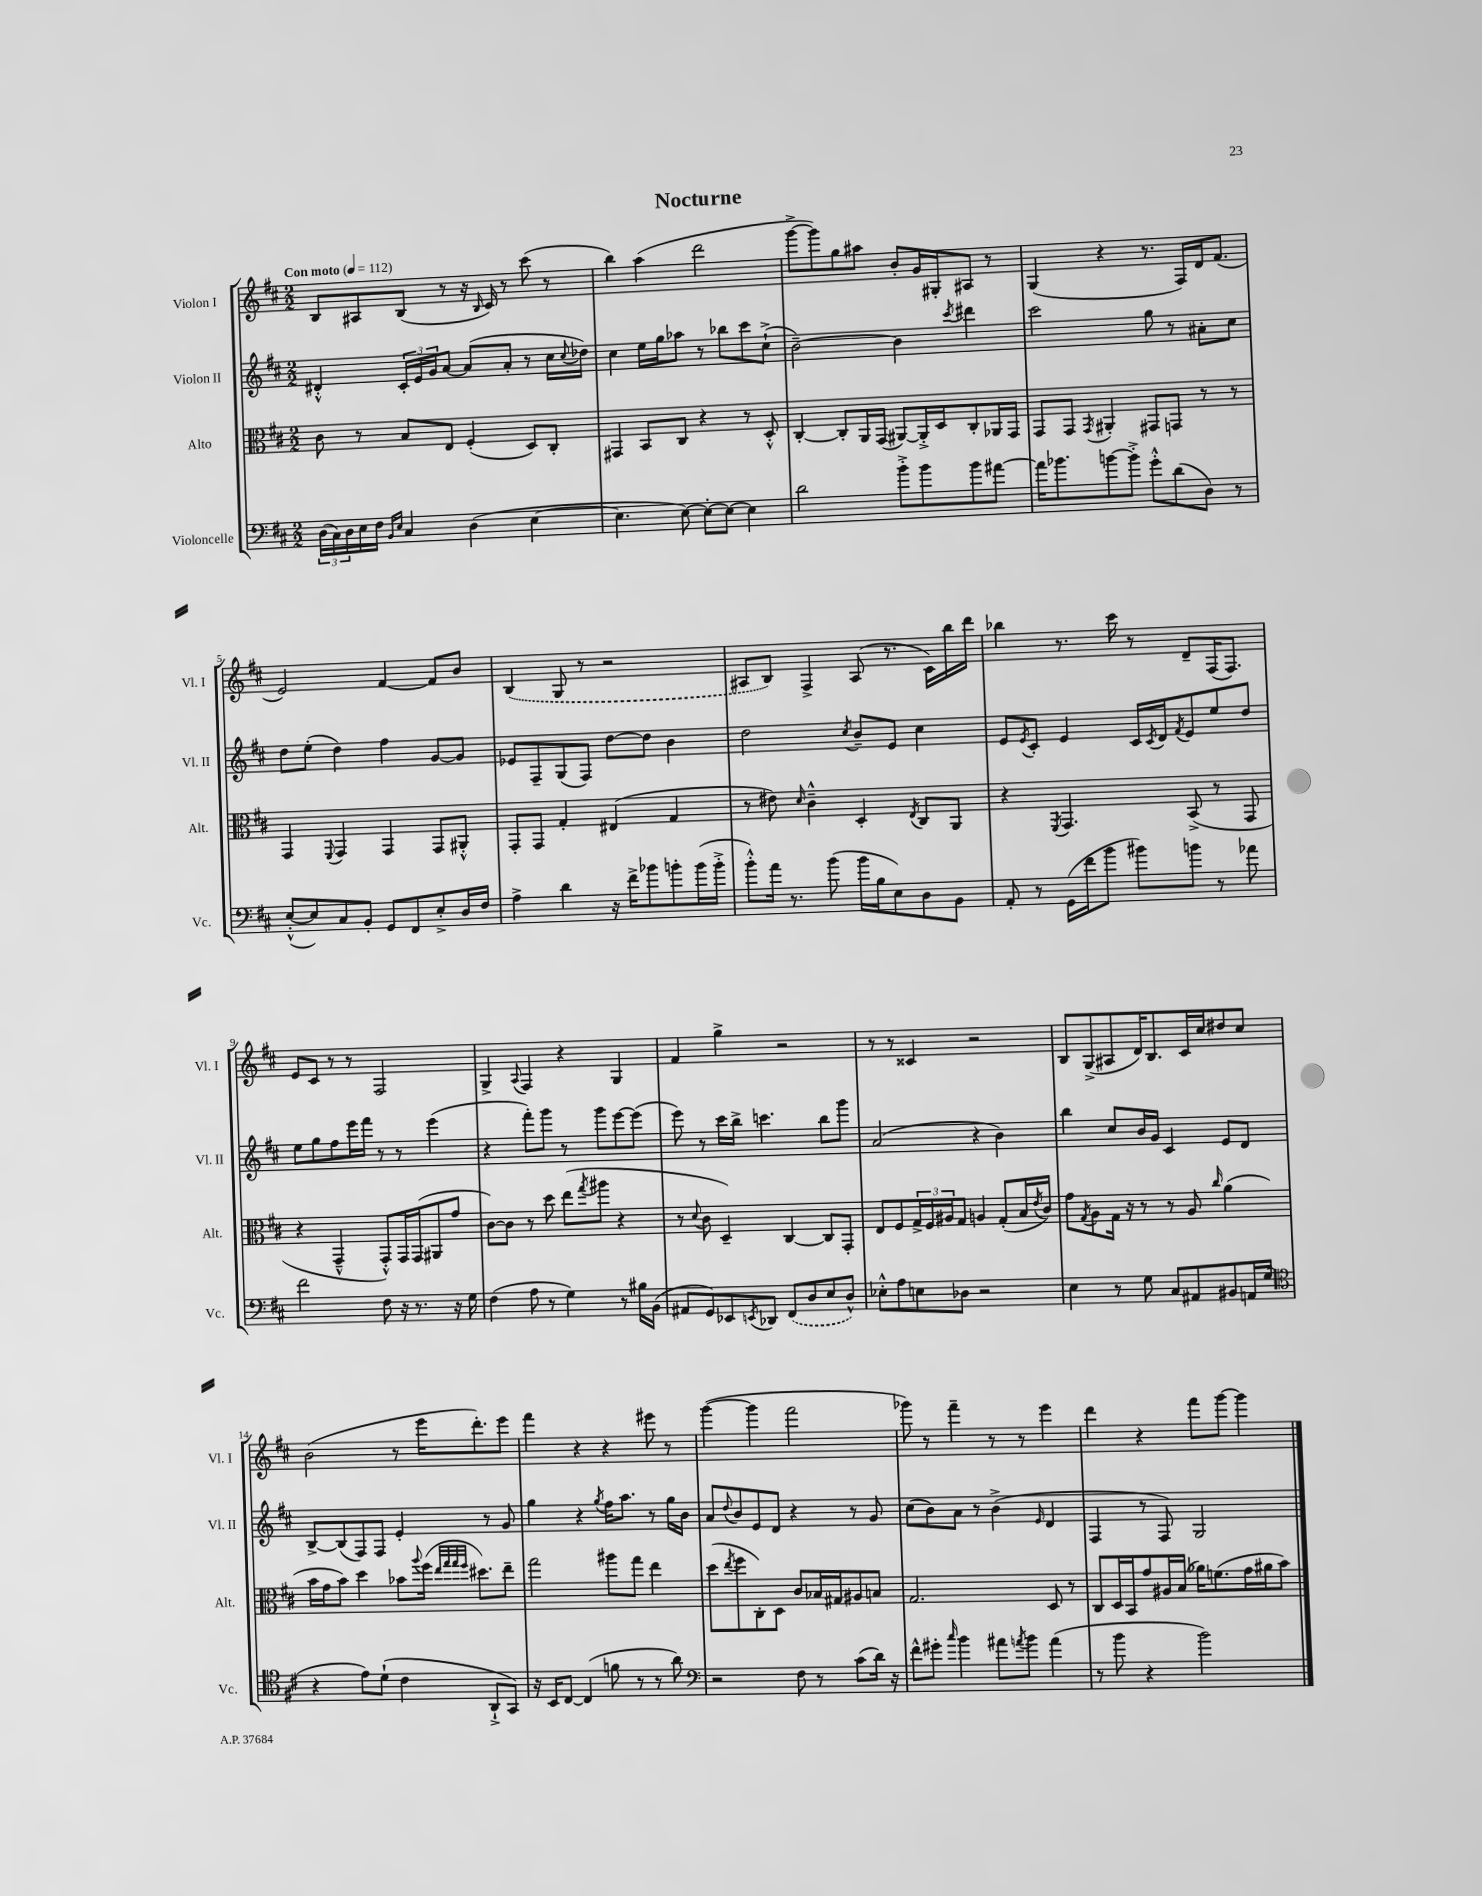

**kern	**kern	**kern	**kern
*part4	*part3	*part2	*part1
*staff4	*staff3	*staff2	*staff1
*I"Violoncelle	*I"Alto	*I"Violon II	*I"Violon I
*I'Vc.	*I'Alt.	*I'Vl. II	*I'Vl. I
*clefF4	*clefC3	*clefG2	*clefG2
*k[f#c#]	*k[f#c#]	*k[f#c#]	*k[f#c#]
*M2/2	*M2/2	*M2/2	*M2/2
*MM112	*MM112	*MM112	*MM112
=1	=1	=1	=1
!	!	!	!LO:TX:a:B:t=Con moto
(24D\LL	8c#\	4d#X'^^/	8B/L
24C#\)	.	.	.
24D\	.	.	.
16E\	8r	.	8A#X/
16F#\JJ	.	.	.
16qqBB/LL	.	.	.
16qqE/JJ	.	.	.
4C#/	8B/L	24c#'/LL	(8B/J
.	.	24e/	.
.	.	24g/J	.
.	8E/J	[8a/J	8r
(4D\	(4F#'/	(8a/L]	16r
.	.	.	16qqB/
.	.	.	16c#/)
.	.	8a'/J	8r
[4E\	8D/L)	8r	(8ccc#\
.	8C#'/J	16cc#\LL	8r
.	.	8qqcc#/	.
.	.	16dd-X\JJ)	.
=2	=2	=2	=2
4.E\]	4GG#X/	4cc#\	4bb\)
.	8BB/L	16ee\LL	(4aa\
.	.	16gg\J	.
[8E\)	8C#/J	8aa-X\J	.
8E'\L_	4r	8r	2ddd\
8E\J_	.	8bb-X\L	.
4E\]	8r	8ccc#\	.
.	8D'^^/	(8cc#`^\J	.
=3	=3	=3	=3
2d\	[4C#'/	[2b~\)	[8ggg^\L
.	.	.	8ggg\])
.	8C#'/L]	.	8gg\
.	16AA/L	.	8aa#X\J
.	(16GG/JJ	.	.
8b'^\L	[8AA#X/L)	4b\]	8b'/L
8b\	16AA#'^/L]	.	16g/L
.	16D/J	.	16G#X'/J
.	.	8qccc#/	.
8b\	8C#'/	4ddd#X\	8A#X/J
[8a#X\J	16AA-X/L	.	8r
.	16GG/JJ	.	.
=4	=4	=4	=4
16a#\KL]	8GG/L	2ccc#\	(4G/
8.b-X\	.	.	.
.	8GG/J	.	.
.	8qGG/	.	.
[8bn\	4AA#X'/	.	4r
8b'^\J]	.	.	.
8g'^^\L	8GG#X/L	8gg\	8.r
(8d\	8GGn/J	8r	.
.	.	.	16F#/LL)
8D\J)	8r	8a#X'\L	16d/J
.	.	.	(8.f#/J
8r	8r	8cc#\J	.
!!LO:LB:g=z
=5	=5	=5	=5
([8E'^^/L	4GG/	8dd\L	2e/)
8E/])	.	(8ee'\J	.
.	8qqFF#/	.	.
8C#/	4GG/	4dd\)	.
8BB'/J	.	.	.
8GG/L	4GG/	4ff#\	[4f#/
8FF#/	.	.	.
8E'^/	8GG/L	[8g/L	8f#/L]
16D/L	8AA#X'^^/J	8g/J]	8b/J
16F#/JJ	.	.	.
=6	=6	=6	=6
4A^\	8GG'/L	8e-X/L	(4B/
.	8GG/J	8F#~/	.
4d\	4G'/	(8G/	8G/
.	.	8F#/J)	8r
16r	(4E#X/	[8dd\L	2r
16f#^\KL	.	.	.
8b-X\	.	8dd\J]	.
8bn'\	4G/	4b\	.
(16b\L	.	.	.
16b'^\JJ	.	.	.
=7	=7	=7	=7
8b'^^\L)	8r	2dd\	8A#X/L
16a\Jk	8e#X\)	.	8B/J)
8.r	.	.	.
.	16qqd/	.	.
.	4c#~^^\	.	4F#^/
(8b\	.	.	.
.	.	8qcc#/	.
16b\LL	4D'/	8b~/L	(8A#/
16B\J	.	.	.
8E\)	.	8e/J	8.r
.	8qE/	.	.
8D\	8C#/L	4cc#\	.
.	.	.	16c#\LL)
8BB\J	8AA/J	.	16bb\
.	.	.	16ddd\JJ
=8	=8	=8	=8
8AA'/	4r	8e/L	4bb-X\
.	.	8qe/	.
8r	.	8c#'/J	.
.	8qFF#/	.	.
(16GG\LL	4.GG/	4e/	8.r
16f#\J	.	.	.
8b\J	.	.	.
.	.	.	16ccc#\
8b#X\L)	.	16c#/LL	8r
.	.	8qc#/	.
.	.	16d/J	.
.	.	8qf#/	.
8bn\J	(8BB^/	8e/	8d~/L
8r	8r	8ee/	(16F#/K
.	.	.	8.F#/J)
8a-X\	8GG/	8dd/J	.
!!LO:LB:g=z
=9	=9	=9	=9
2f#\	4r	8ee\L	8e/L
.	.	8gg\	8c#/J
.	4GG~^^/	8ff#\	8r
.	.	16eee\L	8r
.	.	16fff#\JJ	.
8F#\	8GG'^^/L)	8r	2F#/
16r	16GG/L	8r	.
8.r	(16GG/J	.	.
.	8AA#X/	(4eee\	.
16r	8g/J	.	.
16G\	.	.	.
=10	=10	=10	=10
(4F#\	[8c#\L)	4r	4G^/
.	8c#\J]	.	.
.	.	.	8qqA/
8A\	8r	8fff#'\L)	4F#/
8r	8dd\	8ggg\J	.
4G\)	(8ee\L	8r	4r
.	8qgg/	.	.
.	8aa#X\J	8ggg\L	.
8r	4r	[8eee\	4G/
16B#X\LL	.	(8eee\J]	.
(16BB\JJ	.	.	.
=11	=11	=11	=11
8AA#X/L	8r	8eee\)	4f#/
.	8qqd/	.	.
8GG/)	8c#\	8r	.
8EE-X/	4D~/)	16ccc#\LL	4gg^\
.	.	16bb^\JJ	.
8qEEn/	.	.	.
8DD-X/J	.	4.cccn\	.
(8FF#/L	[4C#/	.	2r
8D/	.	.	.
8E/	8C#/L]	8bb\L	.
8D^^/J)	8GG'/J	8ggg\J	.
=12	=12	=12	=12
8E-X'^^\L	8E/L	(2a/	8r
8A\	8F#/	.	8r
8En\	24G^/L	.	4c##X/
.	24F#/	.	.
.	24A#X/J	.	.
8D-X\J	8G/J	.	.
2r	4An/	4r	2r
.	(8G'/L	4b\)	.
.	16B/L	.	.
.	8qe/	.	.
.	16c#/JJ)	.	.
=13	=13	=13	=13
4E\	8g\L	4bb\	8B/L
.	8qG/	.	.
.	8A\	.	(8G^/
8r	16G\Jk	8cc#/L	8A#X/
.	16r	.	.
8G\	8r	16b/L	16d/K)
.	.	16g/JJ	8.B/
8C#/L	8r	4c#/	.
8AA#X/	8A/	.	16c#/L
.	.	.	16cc#/J
.	16qqcc#/	.	.
8BB#X/	(4a\	8e/L	8dd#X/
16AAn/L	.	8d/J	8cc#/J
(16G/JJ	.	.	.
!!LO:LB:g=z
=14	=14	=14	=14
*clefC4	*	*	*
4r	16b\LL	[8B^/L	(2b\
.	16g\J	.	.
.	8b\J)	(8B/]	.
8e\L)	4dd\	8F#/)	.
(8d`\J	.	8F#/J	.
4c#\	8b-X\L	4e'/	8r
.	8qqaa/	.	.
.	(16ff#\Jk	.	16eee\KL
.	32qqee/LLL	.	.
.	32qqgg/	.	.
.	32qqgg/	.	.
.	32qqff#/JJJ	.	.
.	8.dd#X\L)	.	8.ddd'\)
8AA`^/L	.	8r	.
8GG/J)	8ee~\J	8g/	8eee\J
=15	=15	=15	=15
16r	2gg\	4gg\	4fff#\
16BB/KL	.	.	.
[8C#/J	.	.	.
(4C#/]	.	4r	4r
.	.	8qgg/	.
8fn\	8aa#X\L	16ff#\KL	4r
.	.	8.aa\J	.
8r	8gg\J	.	.
8r	4ee\	8r	8eee#X\
8a\)	.	16gg\LL	8r
.	.	16b\JJ	.
=16	=16	=16	=16
*clefF4	*	*	*
2r	(8dd\L	8a/L	([4ggg\
.	8qee/	8qqdd/	.
.	8ff#\	8b/	.
.	8C#'\)	8e/	4ggg\]
.	8D\J	8d/J	.
8F#\	8c#/L	4r	2fff#\
8r	16B-X/L	.	.
.	16G#X/J	.	.
(8c#\L	8A#X/	8r	.
16d\Jk)	8Bn/J	8g/	.
16r	.	.	.
=17	=17	=17	=17
8f#^^\L	2.G/	(8cc#\L	8ggg-X\)
8g#X'\J	.	8b\)	8r
16qqcc#/	.	.	.
4b\	.	8a\J	4fff#~\
.	.	8r	.
8a#X\L	.	(4b^\	8r
8qan/	.	.	.
8b\J	.	.	8r
.	.	16qqe/	.
(4a\	8D/	4d/	4eee\
.	8r	.	.
=18	=18	=18	=18
8r	8C#/L	4F#/	4ddd\
8b\	16D/L	.	.
.	16BB/J	.	.
4r	8g/	8r	4r
.	16A#X/L	8F#/)	.
.	(16B/JJ	.	.
2b\)	16a-X\KL)	2G/	8fff#\L
.	(8.fn\	.	.
.	.	.	[8ggg\J
.	16g\L	.	4ggg\]
.	16a#X\J	.	.
.	8b\J)	.	.
==	==	==	==
*-	*-	*-	*-
